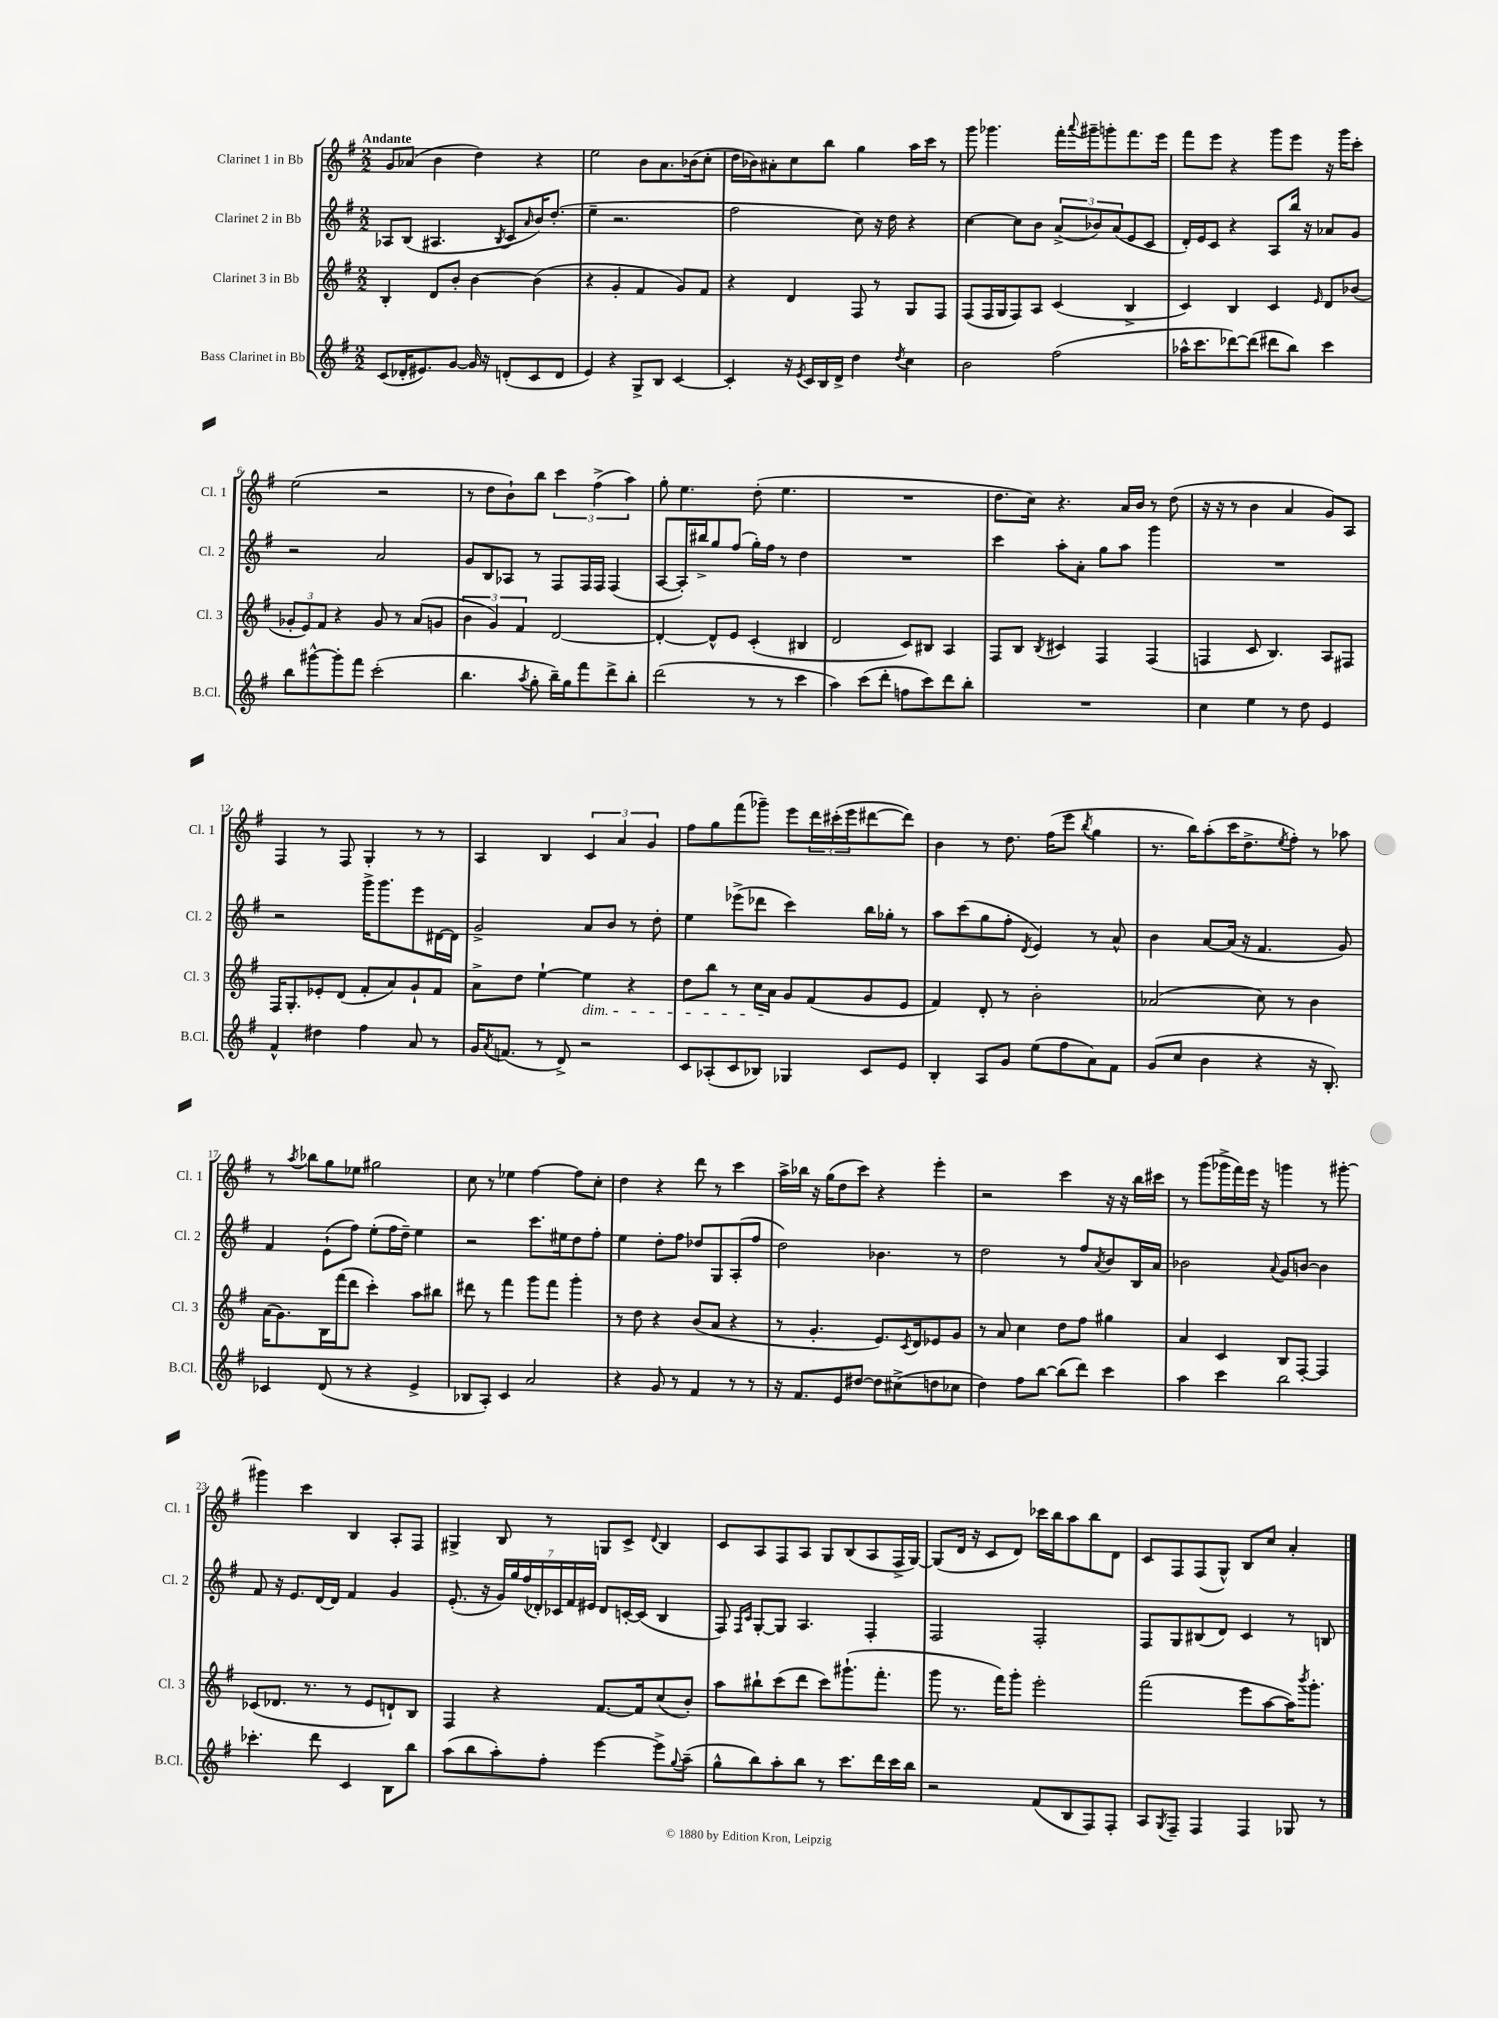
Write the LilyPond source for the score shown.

<<
\new StaffGroup <<
\new Staff = "s0" \with { instrumentName = "Clarinet 1 in Bb" shortInstrumentName = "Cl. 1" } {
    \clef treble \key g \major \numericTimeSignature \time 2/2 \tempo "Andante"
    g'8 aes'8( b'4 d''4) r4 |
    e''2 b'8 a'8. bes'16( c''8-. |
    d''16 bes'16) ais'8-. c''8 b''8 g''4 a''16 c'''16 r8 |
    g'''8 ges'''4. fis'''16-. \appoggiatura { a'''8 } gis'''16-- g'''8-. fis'''8. e'''16 |
    fis'''8 e'''8 r4 g'''8 e'''8 r16 g'''16 c'''8-. |
    e''2( r2 |
    r8 d''8 b'8-!) b''8 \tuplet 3/2 { c'''4 fis''4->( a''4) } |
    g''8-. e''4. d''8-.( e''4. |
    R1 |
    d''8. c''16) r4. a'16 b'16 r8 d''8( |
    r16 r16 r8 b'4 a'4 g'8) a8 |
    fis4 r8 fis8 g4-. r8 r8 |
    a4 b4 \tuplet 3/2 { c'4 a'4 g'4 } |
    fis''8 g''8 fis'''8( ges'''8--) e'''8 \tuplet 3/2 { d'''16 cis'''16-.( e'''16 } dis'''8~ dis'''8) |
    b'4 r8 d''8. fis''16( e'''8 \acciaccatura { b''8 } g''4 |
    r8. b''16) a''8-.( c'''16 d''8.-> \acciaccatura { e''8 } fis''8-.) r8 aes''8 |
    r8 \acciaccatura { a''8 } bes''8 g''8 ees''8 gis''2 |
    c''8 r8 ees''4 fis''4~ fis''8 c''8-. |
    d''4 r4 d'''8 r8 c'''4 |
    a''16-> bes''16 r16 g''16( d''8 c'''8) r4 e'''4-. |
    r2 c'''4 r16 r16 b''16 cis'''16 |
    r8 g'''8( ges'''16-> fis'''16) e'''16 r16 g'''4 r8 gis'''8~-. |
    gis'''4 c'''4 b4 a8-. fis8 |
    gis4-> b8 r8 g8 c'8-> \appoggiatura { d'8 } b4 |
    c'8 a8 fis8 a8 g8 b8( a8 fis16-> g16~) |
    g8( d'16 r16 c'8 d'8) ces'''16 b''16 a''8 b''8 d'8 |
    c'8 fis8 fis8( g8-^) b8 c''8 a'4-. \bar "|." |
}
\new Staff = "s1" \with { instrumentName = "Clarinet 2 in Bb" shortInstrumentName = "Cl. 2" } {
    \clef treble \key g \major \numericTimeSignature \time 2/2
    aes8 b8( ais4. \acciaccatura { b8 } c'8 \grace { a'16 } b'16) d''8.-.( |
    e''4-- r2. |
    fis''2 c''8) r16 d''16 r4 |
    c''4~ c''8 b'8 \tuplet 3/2 { a'8->( bes'8) a'8( } e'8 c'8 |
    d'16-.) e'16 c'8 r4 a8 b''16 r16 aes'8 g'8 |
    r2 a'2 |
    g'8 b8 aes8 r8 fis8 fis16 fis16 fis4( |
    a8~ a16-.) bis''16-> g''8 fis''8( g''16-.) fis''16 r8 d''4 |
    R1 |
    c'''4 a''8-. a'8-. g''8 a''8 g'''4 |
    R1 |
    r2 g'''16-> g'''8. e'''8 dis'16~ dis'16 |
    g'2-> a'8 b'8 r8 d''8-. |
    e''4 ees'''8->( des'''8 c'''4) b''16 ges''16-. r8 |
    a''8 c'''8( g''8 fis''8-. \acciaccatura { d'8 } e'4) r8 a'8-^ |
    b'4 a'8~ a'16( r16 fis'4. g'8) |
    fis'4 e'8-!( fis''8) e''8-.( fis''16 d''16--) e''4 |
    r2 c'''8. eis''16 d''8 fis''8-. |
    e''4 d''8-. fis''8 des''8 g8 a8-.( fis''8 |
    d''2) bes'4. r8 |
    d''2 r8 fis''8 \acciaccatura { a'8 } b'8 b16 a'16 |
    bes'2 \appoggiatura { a'8 } g'8 b'8~ b'4 |
    fis'8 r16 e'8. d'16~ d'16 fis'4 g'4 |
    e'8.-.( r16 \tuplet 7/4 { g'16) g''16 fis''16( des'16-.) ces'16 fis'16 eis'16 } des'8 c'16~-. c'16( b4 |
    fis8) \grace { fis16 c'16 } g8~-. g8 a4. fis4-. |
    fis2 fis2-. |
    fis8 g8 bis8( d'8) c'4 r8 b8 \bar "|." |
}
\new Staff = "s2" \with { instrumentName = "Clarinet 3 in Bb" shortInstrumentName = "Cl. 3" } {
    \clef treble \key g \major \numericTimeSignature \time 2/2
    b4-. d'8 b'8-. b'4~ b'4( |
    r4 g'4-. fis'4 g'8) fis'8 |
    r4 d'4 fis8 r8 g8 fis8 |
    fis8( fis16 g16 fis8) a8 c'4( b4-> |
    c'4) b4 c'4 \grace { e'16 } d'8 bes'8( |
    \tuplet 3/2 { ges'8-. e'8) fis'8 } r4 ges'8 r8 a'8( g'8 |
    \tuplet 3/2 { b'4 g'4) fis'4 } d'2~ |
    d'4~-. d'8-^ e'8 c'4-.( bis4 |
    d'2 c'8) bis8 a4 |
    fis8 b8 \acciaccatura { b8 } cis'4 fis4 fis4( |
    f4 c'8 b4.) a8 fis8 |
    fis16 g8.-. ees'8-. d'8( fis'8-. a'8) g'8-! fis'8 |
    a'8-> d''8 e''4~-! e''4\dim r4 |
    d''8 b''8 r8 c''16 a'16\! g'8 fis'8( g'8 e'8 |
    fis'4) d'8-. r8 b'2-. |
    aes'2( c''8) r8 b'4 |
    a'16( g'8.) b16 fis'''16( d'''8 c'''4-.) a''8 bis''8 |
    dis'''8 r8 fis'''4 g'''8 fis'''8 g'''4-. |
    r8 d''8 r4 b'8( a'8 r4 |
    r8 g'4.-. e'8.) \acciaccatura { c'8 } d'16 ees'8 g'8 |
    r8 a'8 c''4 d''8 fis''8 gis''4 |
    a'4 c'4 b8 fis8~-. fis4 |
    ces'8( des'8. r8. r8 e'8 d'8-!) b8 |
    fis4 r4 fis'8.~ fis'16 c''8( b'8-.) |
    a''8 bis''8-! c'''8( d'''8 c'''8) gis'''8.-!( fis'''8.-. |
    g'''8 r8. fis'''16) g'''8-. e'''2-. |
    fis'''2( e'''8 a''8~ a''16) \acciaccatura { b'''8 } g'''8.-. \bar "|." |
}
\new Staff = "s3" \with { instrumentName = "Bass Clarinet in Bb" shortInstrumentName = "B.Cl." } {
    \clef treble \key g \major \numericTimeSignature \time 2/2
    c'8( des'16-. eis'8.) g'8~ g'16 r16 d'8-.( c'8 d'8 |
    e'4) r4 g8-> b8 c'4~ |
    c'4-. r16 \acciaccatura { e'8 } c'16 b16 d'16-> d''4 \acciaccatura { d''8 } c''4 |
    b'2 fis''2( |
    aes''16-^ c'''8. des'''8~) des'''8( dis'''8 b''8) c'''4 |
    b''8 gis'''8~-^ gis'''8-. fis'''8 c'''2-.( |
    b''4. \acciaccatura { a''8 } g''8-. b''16--) g''16 fis'''8 d'''8-> b''8-. |
    d'''2( r8 r8 c'''4 |
    a''4) c'''8( d'''8-. f''8 c'''8) d'''8 b''8-. |
    R1 |
    c''4 e''4 r8 d''8 e'4 |
    fis'4-^ dis''4 fis''4 a'8 r8 |
    g'16 \acciaccatura { a'8 } f'8.( r8 d'8->) r2 |
    c'8 aes8-.( c'8 bes8) ges4 c'8 e'8 |
    b4-. a8 g'8 e''8( fis''8 a'8) fis'8 |
    g'8( c''8 b'4 r4 r16 b8.-.) |
    ces'4 d'8( r8 r4 e'4-> |
    bes8 a8-.) c'4 a'2 |
    r4 g'8 r8 fis'4 r8 r8 |
    r16 fis'8. e'8 dis''8~ dis''8 cis''8->( d''8 ces''8 |
    d''4) fis''8 b''8~ b''8( d'''8) c'''4 |
    a''4 c'''4 b''2 |
    ces'''4.-. d'''8 c'4 b8 b''8 |
    a''8( b''8 a''8-.) fis''8-. e'''4~ e'''8-> \appoggiatura { g''8 } a''8--( |
    g''8-^ b''8) a''8-. b''8 r8 c'''8. d'''16 c'''16 b''16 |
    r2 fis'8( b8 fis8) fis8-. |
    a8 \acciaccatura { g8 } fis8-- fis4 fis4 ges8 r8 \bar "|." |
}
>>
>>
